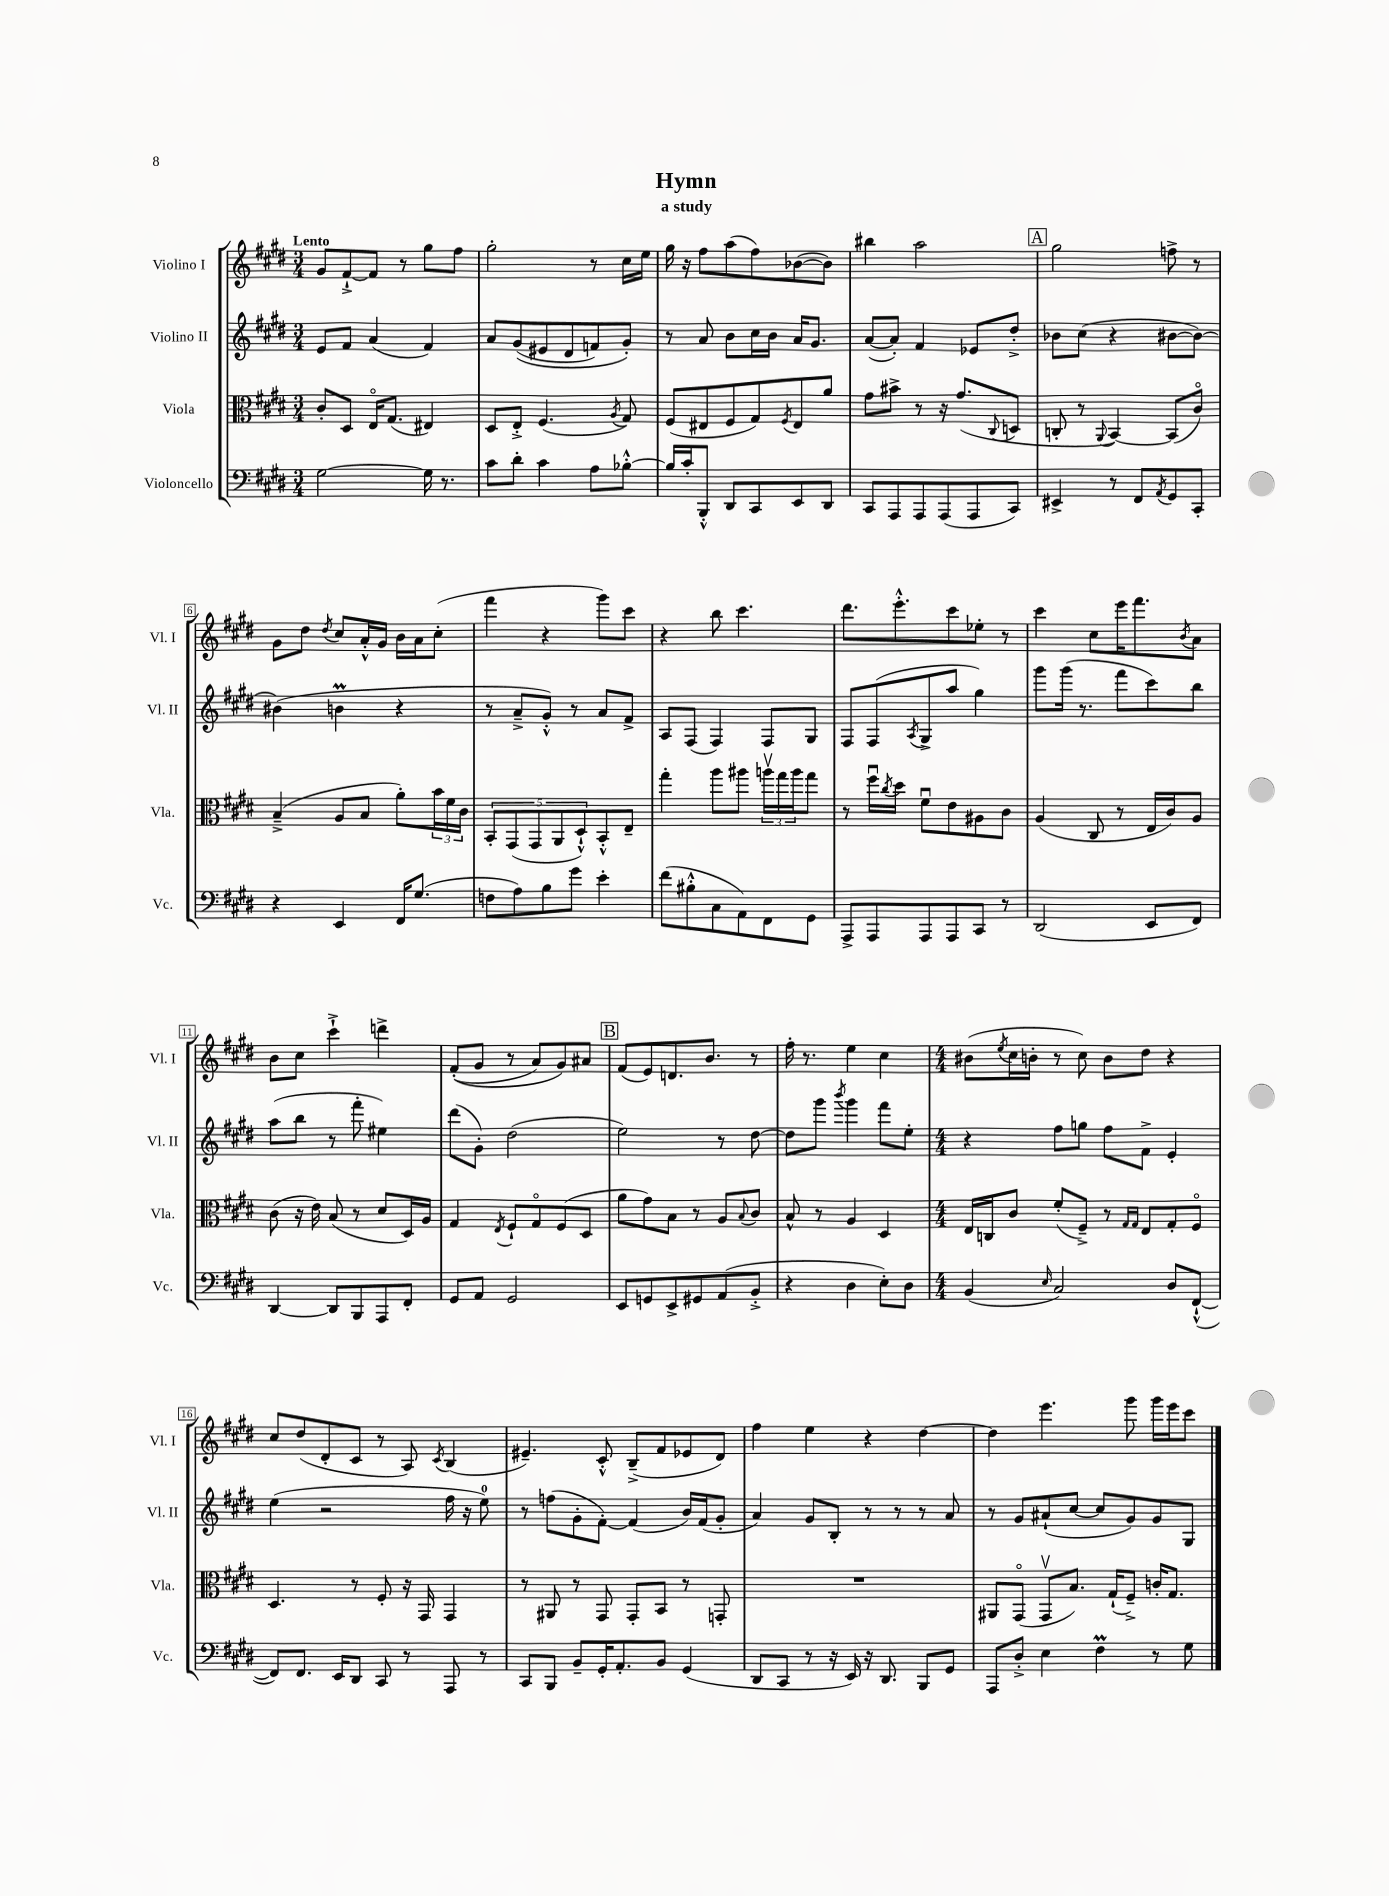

**kern	**kern	**kern	**kern
*part4	*part3	*part2	*part1
*staff4	*staff3	*staff2	*staff1
*I"Violoncello	*I"Viola	*I"Violino II	*I"Violino I
*I'Vc.	*I'Vla.	*I'Vl. II	*I'Vl. I
*clefF4	*clefC3	*clefG2	*clefG2
*k[f#c#g#d#]	*k[f#c#g#d#]	*k[f#c#g#d#]	*k[f#c#g#d#]
*M3/4	*M3/4	*M3/4	*M3/4
=1	=1	=1	=1
!	!	!	!LO:TX:a:B:t=Lento
[2G#\	8c#'/L	8e/L	8g#/L
.	8D#/J	8f#/J	[8f#`^/
.	16E/KL	(4a/	8f#/J]
.	(8.G#/J	.	.
.	.	.	8r
16G#\]	4E#X/)	4f#/)	8gg#\L
8.r	.	.	.
.	.	.	8ff#\J
=2	=2	=2	=2
8c#\L	8D#/L	8a/L	2gg#'\
8d#'\J	8E'^/J	((8g#/	.
4c#\	(4.F#/	8e#X/	.
.	.	8d#/	.
8A\L	.	8fn/)	8r
.	8qA/	.	.
[8B-X'^^\J	8G#/)	8g#'/J)	16cc#\LL
.	.	.	16ee\JJ
=3	=3	=3	=3
16B-/LL]	(8F#/L	8r	16gg#\
16c#'/J	.	.	16r
8BBB'^^/J	8E#X/	8a/	8ff#\L
8DD#/L	8F#/	8b\L	(8aa\
8CC#/	8G#/)	16cc#\L	8ff#\)
.	.	16b\JJ	.
.	8qF#/	.	.
8EE/	8E#/	16a/KL	([8b-X\
.	.	8.g#/J	.
8DD#/J	8a/J	.	8b-\J])
=4	=4	=4	=4
8CC#/L	8g#\L	([8a/L	4bb#X\
8AAA/	8b#X^\J	8a'/J])	.
8AAA/	8r	4f#/	2aa\
(8AAA/	16r	.	.
.	(8.g#/L	.	.
8AAA/	.	8e-X/L	.
.	8qqC#/	.	.
8CC#/J)	8Dn/J	8dd#'^/J	.
!!LO:REH:place=s1:t=A
=5	=5	=5	=5
4EE#X^/	8Cn'/	8b-X\L	2gg#\
.	8r	(8cc#\J	.
.	8qqAA/	.	.
8r	[4BB/)	4r	.
8FF#/L	.	.	.
8qAA/	.	.	.
8GG#/	(8BB/L]	[8b#X\L	8ffn^\
8CC#'/J	8c#/J)	8b#\J_)	8r
!!LO:LB:g=z
=6	=6	=6	=6
4r	(4B~^/	(4b#X\]	8g#\L
.	.	.	8dd#\J
.	.	.	8qdd#/
4EE/	8A/L	4bnM\	8cc#/L
.	8B/J	.	16a'^^/L
.	.	.	16g#/JJ
16FF#/KL	8a'\L)	4r	16b\LL
(8.G#/J	.	.	16a\J
.	24b\L	.	(8cc#'\J
.	24f#\	.	.
.	24c#\JJ	.	.
=7	=7	=7	=7
8Fn\L	10BB'/L	8r	4fff#\
.	(10GG#/	.	.
8A\)	.	8a~^/L	.
.	10GG#/	.	.
8B\	.	8g#'^^/J)	4r
.	10AA/	.	.
8g#\J	.	8r	.
.	10D#`^^/)	.	.
4e'\	8BB'^^/	8a/L	8ggg#\L)
.	8E~/J	8f#^/J	8ccc#\J
=8	=8	=8	=8
(8f#\L	4gg#'\	8A/L	4r
8B#X'^^\	.	(8F#/J	.
8C#\	8aa\L	4F#/)	8bb\
8AA\)	8aa#X\J	.	4.ccc#\
8FF#\	24aanv\LL	8F#/L	.
.	24gg#\	.	.
.	24aa\J	.	.
8GG#\J	8gg#\J	8G#/J	.
=9	=9	=9	=9
8AAA^/L	8r	8F#/L	8.ddd#\L
8AAA/	16ff#u\LL	(8F#/	.
.	8qcc#/	.	.
.	16dd#\JJ	.	8.eee'^^\
.	.	8qA/	.
8AAA/	8f#u\L	8G#^/	.
8AAA/	8e\	8aa/J	8ccc#\
8CC#/J	8A#X\	4gg#\)	8ee-X'\J
8r	8c#\J	.	8r
=10	=10	=10	=10
(2DD#/	(4A/	8ggg#\L	4ccc#\
.	.	(16ggg#\Jk	.
.	.	8.r	.
.	8C#/	.	8cc#\L
.	8r	8fff#\L	16eee\K
.	.	.	8.fff#\
8EE/L	16E/LL	8ccc#\)	.
.	16c#/J)	.	.
.	.	.	8qb/
8FF#/J)	8A/J	8bb\J	8a\J
!!LO:LB:g=z
=11	=11	=11	=11
[4DD#/	(8c#\	(8aa\L	8b\L
.	16r	8bb\J	8cc#\J
.	16e\)	.	.
8DD#/L]	(8B/	8r	4ccc#`^\
8BBB/	8r	8fff#'\	.
8AAA/	8d#/L	4ee#X\)	4dddn^\
8FF#'/J	16D#/L)	.	.
.	16A/JJ	.	.
=12	=12	=12	=12
8GG#/L	4G#/	(8ddd#\L	((8f#'/L
8AA/J	.	8g#'\J)	8g#/J
.	8qE/	.	.
2GG#/	8F#`/L	(2dd#\	8r
.	8G#/	.	8a/L)
.	(8F#/	.	8g#/)
.	8D#/J	.	8a#X/J
!!LO:REH:place=s1:t=B
=13	=13	=13	=13
8EE/L	8a\L	2ee\)	(8f#/L
8GGn/	8g#\)	.	8e/)
8EE^/	8B\J	.	8.dn/
8GG#X/	8r	.	.
.	.	.	8.b/J
(8AA/	8A/L	8r	.
.	8qqB/	.	.
8BB'^/J	8c#/J	[8dd#\	8r
=14	=14	=14	=14
4r	8B^^/	8dd#\L]	16ff#'\
.	.	.	8.r
.	8r	8ggg#\J	.
.	.	8qbbb/	.
4D#\	4A/	4ggg#\	4ee\
8E'\L)	4D#/	8fff#\L	4cc#\
8D#\J	.	8ee'\J	.
=15	=15	=15	=15
*M4/4	*M4/4	*M4/4	*M4/4
(4BB/	16E/LL	4r	(8b#X\L
.	16Cn/J	.	.
.	.	.	8qee/
.	8c#/J	.	16cc#\L
.	.	.	16bn'\JJ
16qqE/	.	.	.
2C#/)	(8f#'/L	8ff#\L	8r
.	8F#~^/J)	8ggn\J	8cc#\)
.	8r	8ff#\L	8b\L
.	16qqG#/LL	.	.
.	16qqG#/JJ	.	.
.	8E/L	8f#^\J	8dd#\J
8D#/L	8G#'/	4e'/	4r
([8FF#`^^/J	8F#/J	.	.
!!LO:LB:g=z
=16	=16	=16	=16
8FF#/L])	4.D#/	(4ee\	8cc#/L
8.FF#/J	.	.	(8dd#/
.	.	2r	8d#'/
16EE/KL	.	.	.
8DD#/J	8r	.	8c#/J
8CC#/	8F#'/	.	8r
8r	16r	.	8A/)
.	16GG#/	.	.
.	.	.	8qc#/
8AAA/	4GG#/	16ff#\	(4B/
.	.	16r	.
8r	.	8ee\)	.
=17	=17	=17	=17
8CC#/L	8r	8r	4.e#X~/)
8BBB/J	8AA#X/	(8ffn\L	.
8BB~/L	8r	8g#'\	.
16GG#'/K	8GG#/	[8f#'\J)	8c#'^^/
8.AA'/	.	.	.
.	8GG#'/L	(4f#/]	(8B~^/L
8BB/J	8BB/J	.	8f#/
(4GG#/	8r	16b/LL)	8e-X/
.	.	(16f#/J	.
.	8GGn'/	8g#'/J	8d#/J)
=18	=18	=18	=18
8DD#/L	1r	4a/)	4ff#\
8CC#/J	.	.	.
8r	.	8g#/L	4ee\
16r	.	8B'/J	.
16EE/)	.	.	.
16r	.	8r	4r
8.DD#/	.	.	.
.	.	8r	.
8BBB/L	.	8r	[4dd#\
8GG#/J	.	8a/	.
=19	=19	=19	=19
8AAA/L	8AA#X/L	8r	4dd#\]
8D#'^/J	(8GG#/J	8g#/L	.
4E\	8GG#v/L	(8a#X`/	4.eee\
.	8.B/J)	[8cc#/J	.
4F#M\	.	8cc#/L]	.
.	(16G#`/KL	.	.
.	8F#~^/J)	8g#/)	8ggg#\
8r	16cn'/KL	8g#/	16ggg#\LL
.	8.G#/J	.	16eee\J
8G#\	.	8G#/J	8ccc#\J
==	==	==	==
*-	*-	*-	*-
